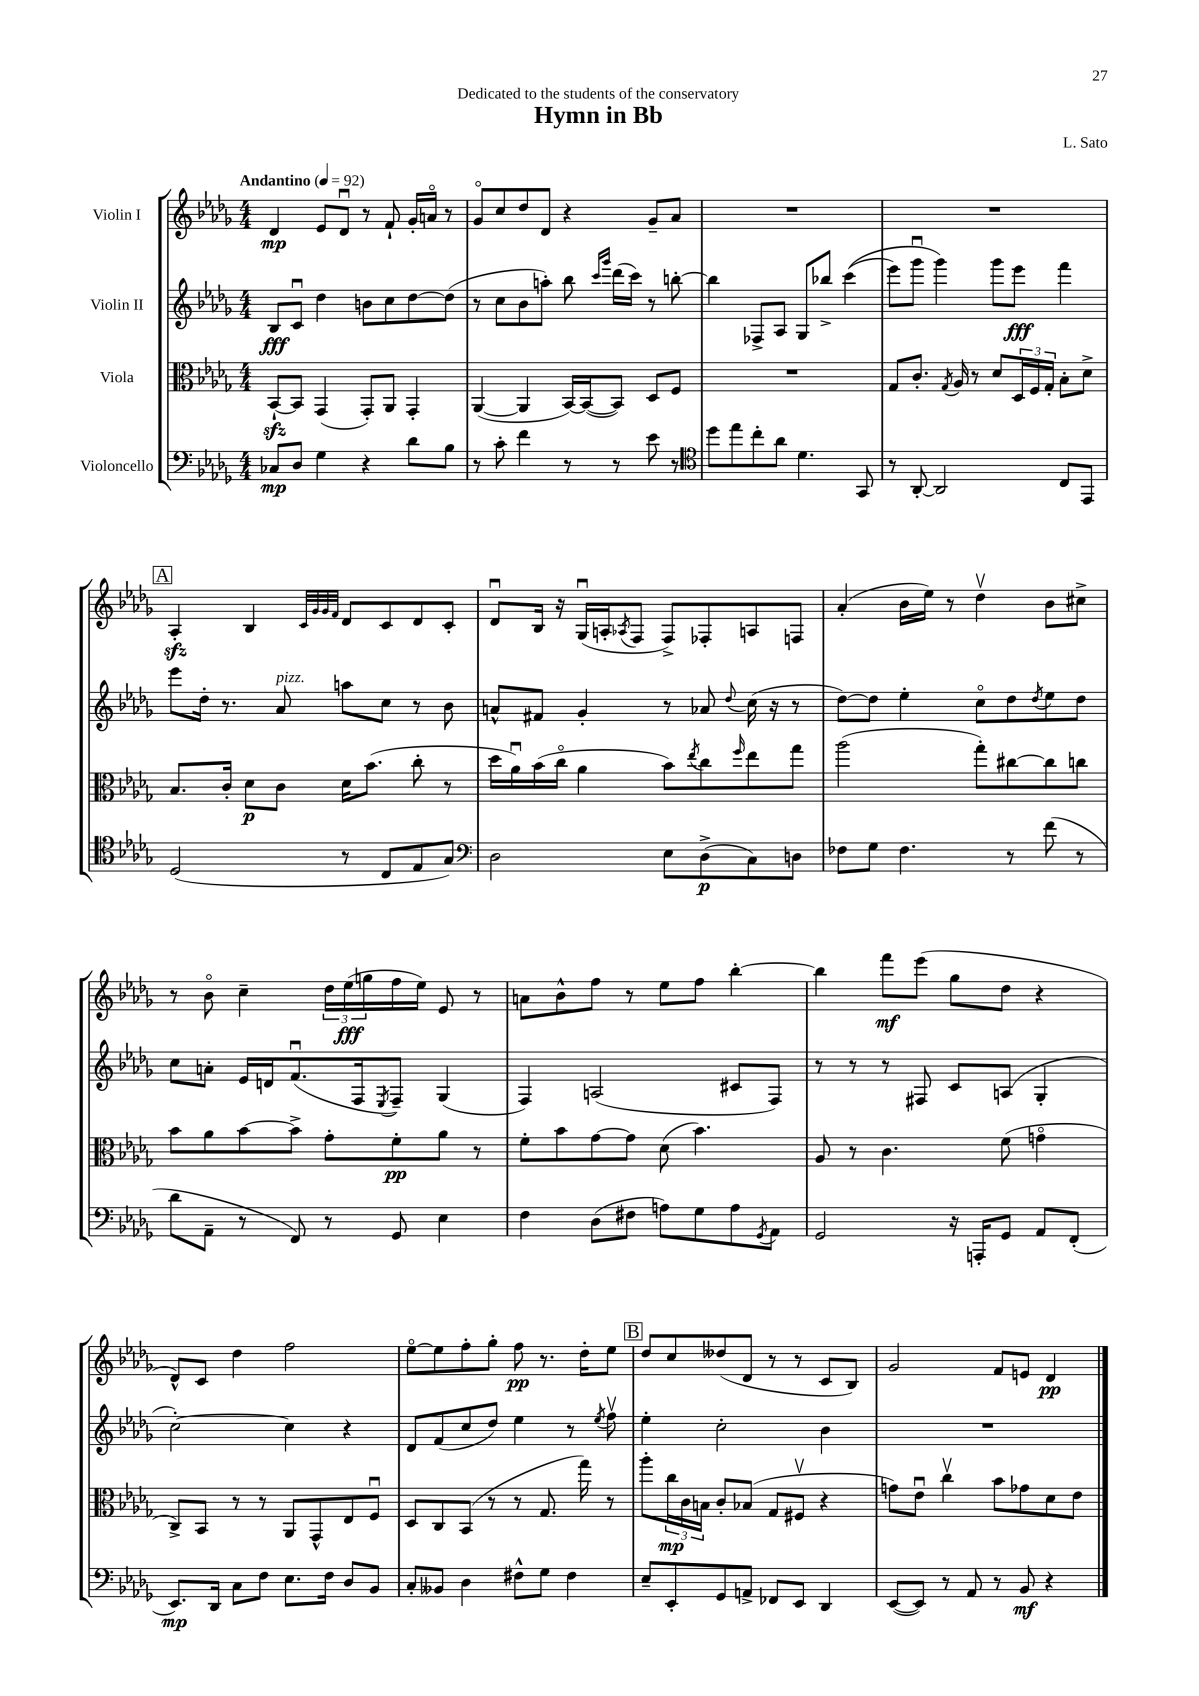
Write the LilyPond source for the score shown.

\header { title = "Hymn in Bb" composer = "L. Sato" dedication = "Dedicated to the students of the conservatory" }
<<
\new StaffGroup <<
\new Staff = "s0" \with { instrumentName = "Violin I" } {
    \clef treble \key des \major \numericTimeSignature \time 4/4 \tempo "Andantino" 4 = 92
    des'4\mp ees'8 des'8\downbow r8 f'8-! ges'16-. a'16\flageolet r8 |
    ges'8\flageolet c''8 des''8 des'8 r4 ges'8-- aes'8 |
    R1 |
    R1 |
    \mark \markup { \box "A" } aes4-.\sfz bes4 \grace { c'32 ges'32 ges'32 f'32 } des'8 c'8 des'8 c'8-. |
    des'8\downbow bes16 r16 ges16\downbow( a16-. \acciaccatura { aes8 } f8 f8->) fes8-. a8 f8 |
    aes'4-.( bes'16 ees''16) r8 des''4\upbow bes'8 cis''8-> |
    r8 bes'8\flageolet c''4-- \tuplet 3/2 { des''16 ees''16\fff( g''16 } f''16 ees''16) ees'8 r8 |
    a'8 bes'8-^ f''8 r8 ees''8 f''8 bes''4~-. |
    bes''4 f'''8\mf ees'''8( ges''8 des''8 r4 |
    des'8-^) c'8 des''4 f''2 |
    ees''8~\flageolet ees''8 f''8-. ges''8-. f''8\pp r8. des''16-. ees''8 |
    \mark \markup { \box "B" } des''8 c''8 deses''8( des'8 r8 r8 c'8 bes8) |
    ges'2 f'8 e'8 des'4\pp \bar "|." |
}
\new Staff = "s1" \with { instrumentName = "Violin II" } {
    \clef treble \key des \major \numericTimeSignature \time 4/4
    bes8\fff c'8\downbow des''4 b'8 c''8 des''8~ des''8( |
    r8 c''8 bes'8 a''8-.) bes''8 \grace { c'''16 ges'''16 } des'''16( c'''16) r8 b''8~-. |
    b''4 fes8-> aes8 ges8 bes''8-> c'''4(\( |
    ees'''8) ges'''8\downbow ges'''4\) ges'''8 ees'''8\fff f'''4 |
    \mark \markup { \box "A" } ees'''8 des''16-. r8. aes'8^\markup { \italic "pizz." } a''8 c''8 r8 bes'8 |
    a'8-^ fis'8 ges'4-. r8 aes'8 \appoggiatura { des''8 } c''16( r16 r8 |
    des''8~) des''8 ees''4-. c''8\flageolet des''8 \acciaccatura { des''8 } ees''8 des''8 |
    c''8 a'8-. ees'16 d'16 f'8.\downbow( f16 \acciaccatura { ees8 } f8--) ges4( |
    f4) a2( cis'8 f8) |
    r8 r8 r8 fis8 c'8 a8( ges4-. |
    c''2~-.) c''4 r4 |
    des'8 f'8( c''8 des''8) ees''4 r8 \acciaccatura { ees''8 } f''8\upbow |
    \mark \markup { \box "B" } ees''4-. c''2-. bes'4 |
    R1 \bar "|." |
}
\new Staff = "s2" \with { instrumentName = "Viola" } {
    \clef alto \key des \major \numericTimeSignature \time 4/4
    bes,8~-!\sfz bes,8 ges,4( ges,8-.) aes,8 ges,4-. |
    aes,4~( aes,4 bes,16~) bes,16~( bes,8) des8 f8 |
    R1 |
    ges8 c'8.-. \acciaccatura { ges8 } aes16 r8 des'8 \tuplet 3/2 { des16 f16 ges16-. } bes8-. des'8-> |
    \mark \markup { \box "A" } bes8. c'16-. des'8\p c'8 des'16 bes'8.( c''8-. r8 |
    des''16 aes'16\downbow) bes'16( c''16\flageolet aes'4 bes'8) \acciaccatura { ees''8 } c''8 \grace { f''16 } ees''8 ges''8 |
    aes''2( ges''8-.) cis''8~ cis''8 c''8 |
    bes'8 aes'8 bes'8~ bes'8-> ges'8-. f'8-.\pp aes'8 r8 |
    f'8-. bes'8 ges'8~ ges'8 des'8( bes'4.) |
    aes8 r8 c'4. f'8( g'4\flageolet |
    c8->) bes,8 r8 r8 aes,8 ges,8-^ ees8 f8\downbow |
    des8 c8 bes,8( r8 r8 ges8. ges''16) r8 |
    \mark \markup { \box "B" } aes''8-. \tuplet 3/2 { c''16\mp c'16 b16 } c'8-. bes8( ges8 fis8\upbow r4 |
    g'8) ees'8\downbow c''4\upbow bes'8 ges'8 des'8 ees'8 \bar "|." |
}
\new Staff = "s3" \with { instrumentName = "Violoncello" } {
    \clef bass \key des \major \numericTimeSignature \time 4/4
    ces8\mp des8 ges4 r4 des'8 bes8 |
    r8 c'8-. f'4 r8 r8 ees'8 r8 |
    \clef tenor des''8 ees''8 c''8-. aes'8 des'4. ges,8 |
    r8 aes,8~-. aes,2 c8 ees,8 |
    \mark \markup { \box "A" } des2( r8 c8 ees8 ges8) |
    \clef bass des2 ees8 des8->\p( c8) d8 |
    fes8 ges8 fes4. r8 f'8( r8 |
    des'8 aes,8-- r8 f,8) r8 ges,8 ees4 |
    f4 des8( fis8 a8) ges8 a8 \acciaccatura { ges,8 } aes,8 |
    ges,2 r16 a,,16-. ges,8 aes,8 f,8-.( |
    ees,8.\mp) des,16 c8 f8 ees8. f16 des8 bes,8 |
    c8-. beses,8 des4 fis8-^ ges8 fis4 |
    \mark \markup { \box "B" } ees8-- ees,8-. ges,8 a,8-> fes,8 ees,8 des,4 |
    ees,8~( ees,8) r8 aes,8 r8 bes,8\mf r4 \bar "|." |
}
>>
>>
\layout { \context { \Score \remove "Bar_number_engraver" } }
